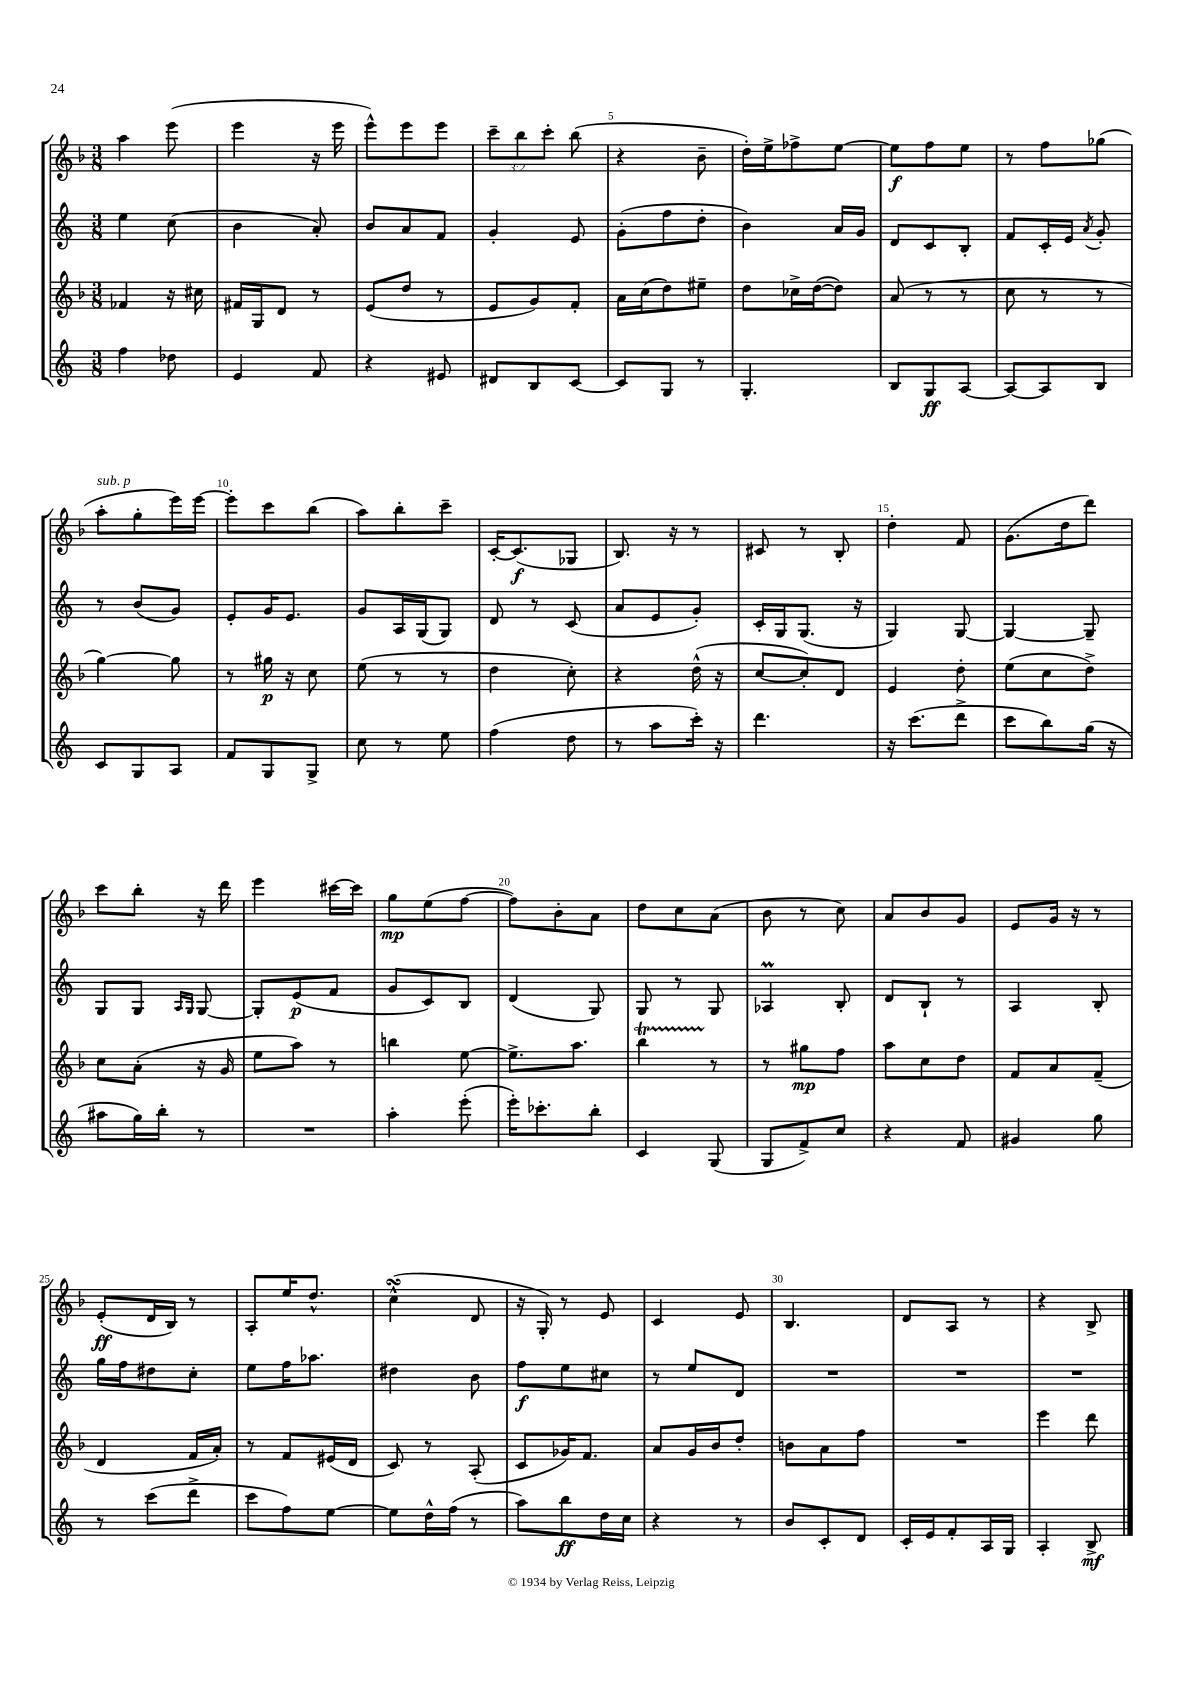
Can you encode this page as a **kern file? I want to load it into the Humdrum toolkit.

**kern	**kern	**kern	**kern
*staff4	*staff3	*staff2	*staff1
*clefG2	*clefG2	*clefG2	*clefG2
*k[]	*k[b-]	*k[]	*k[b-]
*M3/8	*M3/8	*M3/8	*M3/8
4ff	4f-	4ee	4aa
8dd-	16r	(8cc	(8eee
.	16cc#	.	.
=	=	=	=
4e	16f#	4b	4eee
.	16G	.	.
.	8d	.	.
8f	8r	8a')	16r
.	.	.	16eee
=	=	=	=
4r	(8e	8b	8eee^^)
.	8dd	8a	8eee
8e#	8r	8f	8eee
=	=	=	=
8d#	8e	4g'	12ccc~
.	.	.	12bb-
8B	8g)	.	.
.	.	.	12ccc'
[8c	8f'	8e	(8bb-
=	=	=	=
8c]	16a	(8g'	4r
.	(16cc	.	.
8G	8dd)	8ff	.
8r	8ee#~	8dd'	8b-~
=	=	=	=
4.G'	8dd	4b)	16dd')
.	.	.	16ee^
.	16cc-^	.	8ff-^
.	([16dd	.	.
.	8dd])	16a	[8ee
.	.	16g	.
=	=	=	=
8B	(8a	8d	8ee]
8G	8r	8c	8ff
[8A	8r	8B'	8ee
=	=	=	=
8A_	8cc	8f	8r
8A]	8r	16c'	8ff
.	.	16e	.
.	.	8qa	.
8B	8r	8g'	(8gg-
=	=	=	=
8c	[4gg)	8r	8aa'
8G	.	(8b	8gg'
8A	8gg]	8g)	16eee)
.	.	.	[16eee
=	=	=	=
8f	8r	8e'	8eee']
8G	16gg#	16g	8ccc
.	16r	8.e	.
8G^	8cc	.	(8bb-
=	=	=	=
8cc	(8ee	8g	8aa)
8r	8r	16A	8bb-'
.	.	(16G	.
8ee	8r	8G)	8ccc~
=	=	=	=
(4ff	4dd	8d	[16c'
.	.	.	(8.c]
.	.	8r	.
8dd	8cc')	(8c	8G-
=	=	=	=
8r	4r	8a	8.B-)
8aa	.	8e	.
.	.	.	16r
16ccc')	(16dd^^	8g')	8r
16r	16r	.	.
=	=	=	=
4.ddd	[8cc	16c'	8c#
.	.	16G	.
.	8cc'])	(8.G	8r
.	8d	.	8B-'
.	.	16r	.
=	=	=	=
16r	4e	4G)	4dd'
(8.ccc	.	.	.
8ddd^	8dd'	[8G	8f
=	=	=	=
8ccc	(8ee	4G_	(8.g
8bb)	8cc	.	.
.	.	.	16dd
(16gg	8dd^)	8G~]	8ddd)
16r	.	.	.
=	=	=	=
8aa#	8cc	8G	8ccc
16gg)	(8a'	8G	8bb-'
16bb'	.	.	.
.	.	16qqA	.
.	.	16qqG	.
8r	16r	[8G	16r
.	16g	.	16ddd
=	=	=	=
4.r	8ee	8G']	4eee
.	8aa)	(8e	.
.	8r	8f	[16ccc#
.	.	.	16ccc#]
=	=	=	=
4aa'	4bb	8g	8gg
.	.	8c)	(8ee
(8eee'	[8ee	8B	[8ff
=	=	=	=
16eee')	8.ee^]	(4d	8ff])
8.ccc-'	.	.	.
.	.	.	8b-'
.	8.aa	.	.
8bb'	.	8G)	8a
=	=	=	=
4c	4bb-	8G	8dd
.	.	8r	8cc
(8G	8r	8G	(8a
=	=	=	=
8G	8r	4A-	8b-
8f^)	8gg#	.	8r
8cc	8ff	8B'	8cc)
=	=	=	=
4r	8aa	8d	8a
.	8cc	8B`	8b-
8f	8dd	8r	8g
=	=	=	=
4g#	8f	4A	8e
.	8a	.	16g
.	.	.	16r
8gg	(8f~	8B'	8r
=	=	=	=
8r	4d	16gg	(8e'
.	.	16ff	.
(8ccc	.	8dd#	16d
.	.	.	16B-)
8ddd^	16f	8cc'	8r
.	16a')	.	.
=	=	=	=
8ccc	8r	8ee	8A'
8ff)	8f	16ff	16ee
.	.	8.aa-	8.dd^^
[8ee	(16e#	.	.
.	16d	.	.
=	=	=	=
8ee]	8c)	4dd#	(4cc^^
16dd^^	8r	.	.
(16ff	.	.	.
8r	(8A'	8b	8d
=	=	=	=
8aa)	8c	8ff	16r
.	.	.	16G')
8bb	16g-)	8ee	8r
.	8.f	.	.
16dd	.	8cc#	8e
16cc	.	.	.
=	=	=	=
4r	8a	8r	4c
.	16g	8ee	.
.	16b-	.	.
8r	8dd'	8d	8e
=	=	=	=
8b	8b	4.r	4.B-
8c'	8a	.	.
8d	8ff	.	.
=	=	=	=
16c'	4.r	4.r	8d
16e	.	.	.
8f'	.	.	8A
16A	.	.	8r
16G	.	.	.
=	=	=	=
4A'	4eee	4.r	4r
8B^	8ddd	.	8B-^
==	==	==	==
*-	*-	*-	*-
